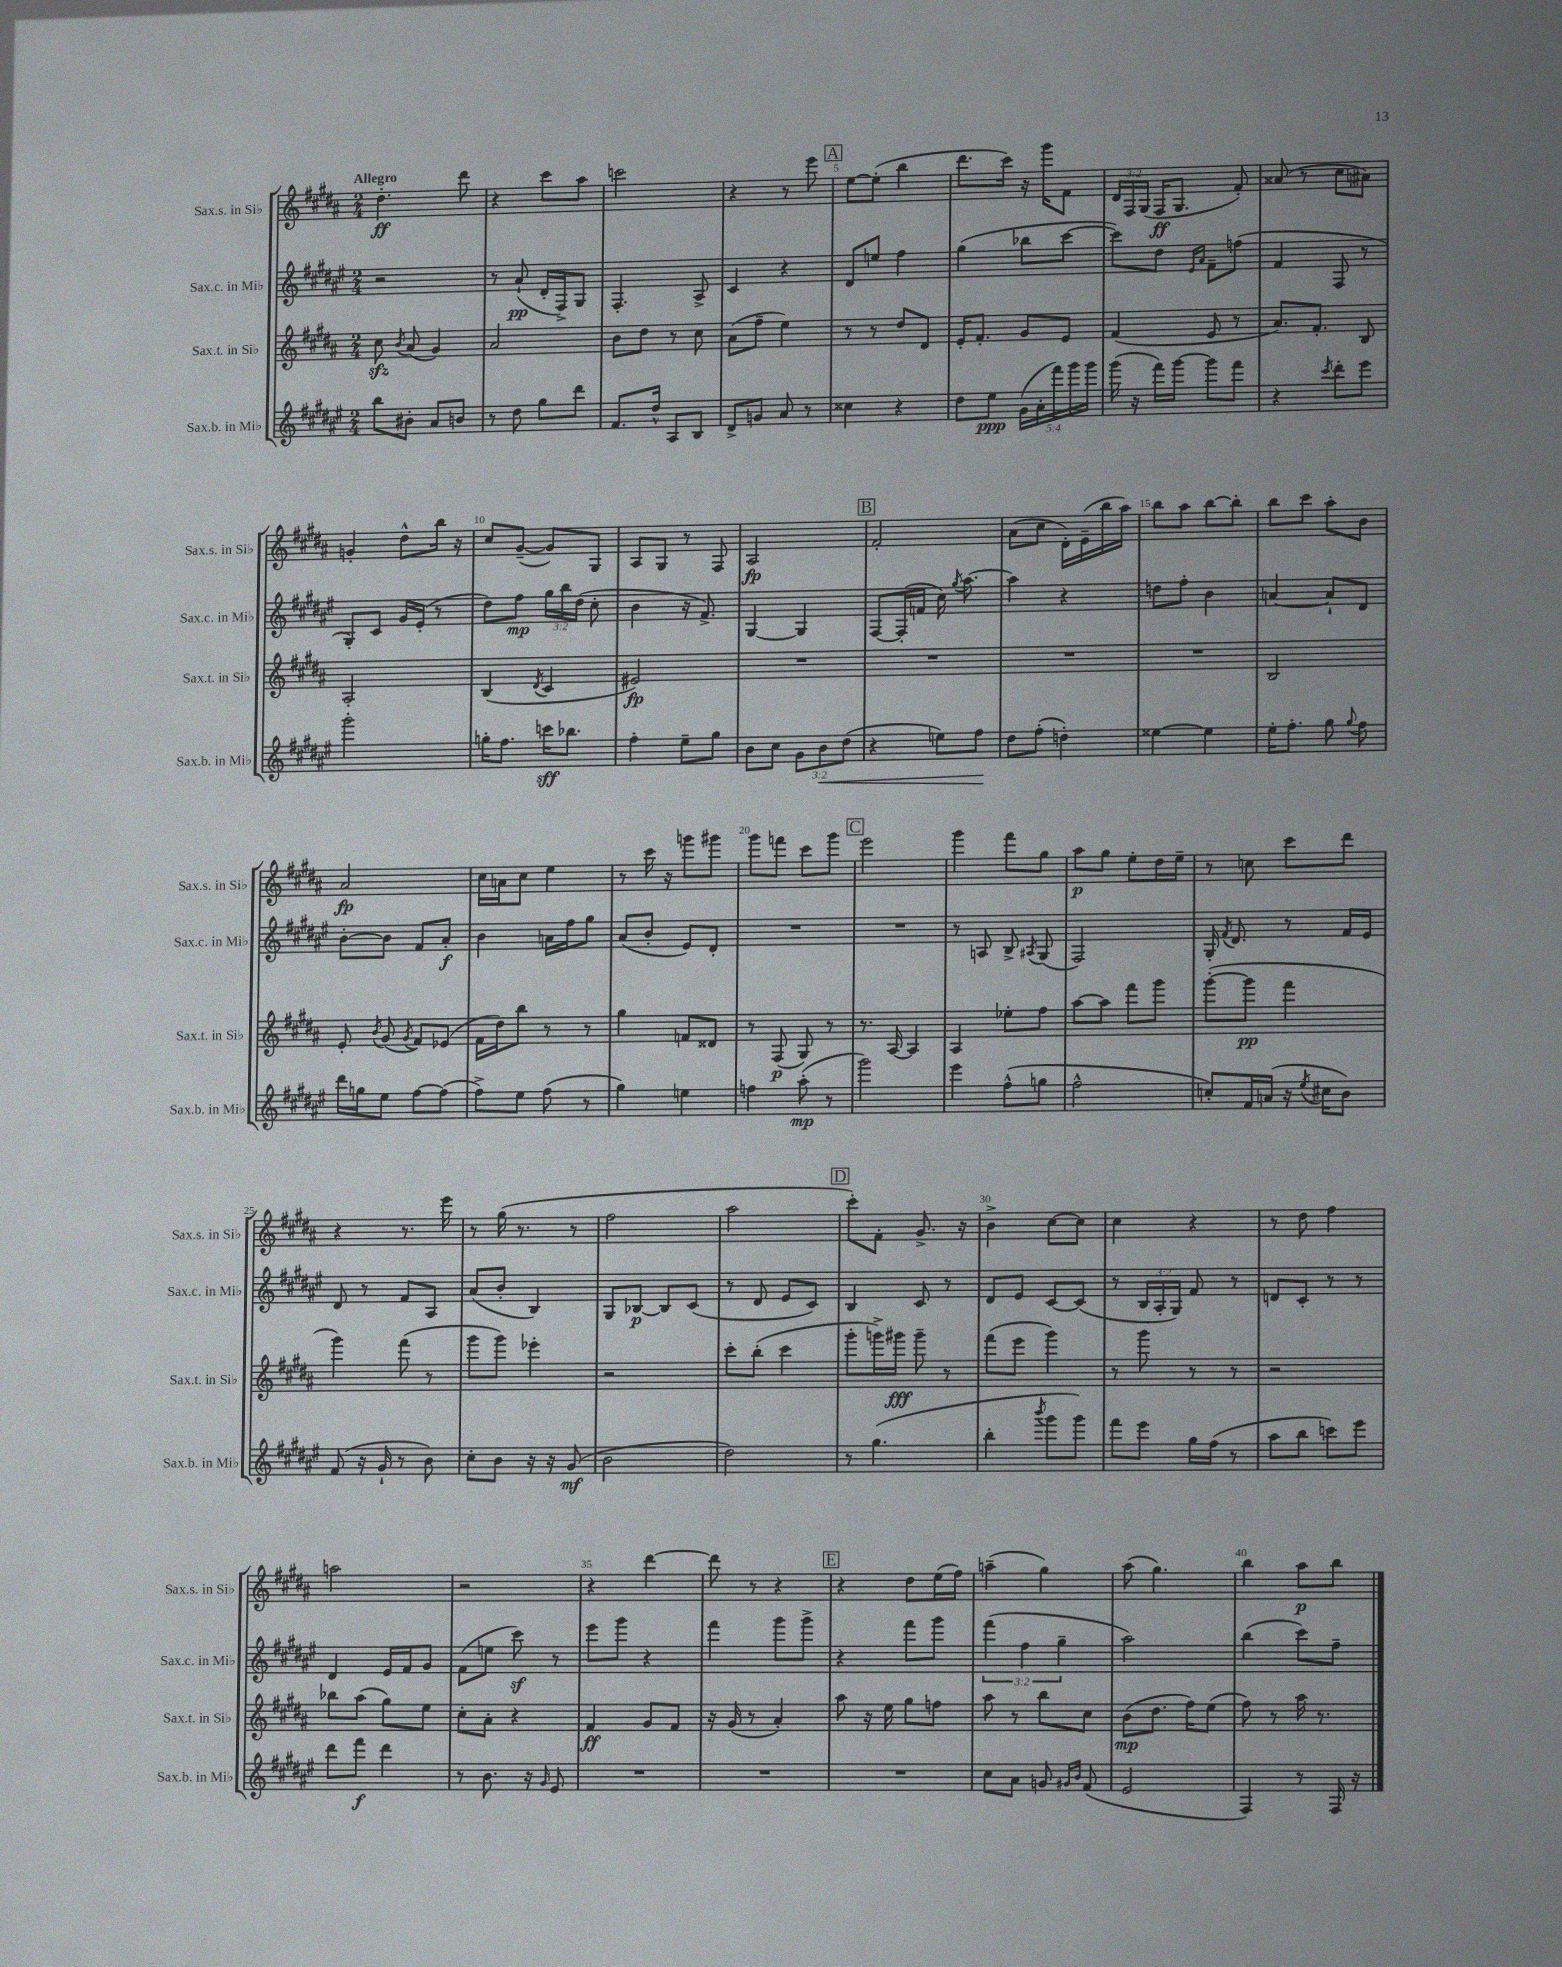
<<
\new StaffGroup <<
\new Staff = "s0" \with { instrumentName = "Sax.s. in Sib" shortInstrumentName = "Sax.s. in Sib" } {
    \clef treble \key b \major \numericTimeSignature \time 2/4 \override Staff.TupletNumber.text = #tuplet-number::calc-fraction-text \tempo "Allegro"
    \autoBeamOff dis''4.-.\ff dis'''8 |
    r4 cis'''8[ ais''8] |
    c'''2 |
    r4 r8 e'''8 |
    \mark \markup { \box "A" } e''8[~ e''8]-.( b''4 |
    dis'''8.[ cis'''16]) r16 gis'''16[ fis'8] |
    \tuplet 3/2 { dis'16[ fis16 gis16]( } fis16[\ff gis8.] fis'8-.) |
    aisis'8( r8 cis''8[ ais'8]) |
    g'4-. dis''8[-^ b''16] r16 |
    cis''8[ gis'8]~--( gis'8[) gis8] |
    ais8[ gis8] r8 fis8 |
    ais2\fp |
    \mark \markup { \box "B" } fis'2-. |
    ais'8[( cis''8] dis'16[-.) e'16--( b''16 ais''16]) |
    b''8[ ais''8] b''8[~ b''8]-. |
    b''8[ cis'''8] ais''8[-. b'8] |
    ais'2\fp |
    cis''16[ a'16 cis''8] e''4 |
    r8 cis'''16 r16 g'''8[ gis'''8] |
    gis'''8[ f'''8] cis'''8[ gis'''8] |
    \mark \markup { \box "C" } e'''2 |
    gis'''4 fis'''8[ gis''8] |
    ais''8[\p gis''8] e''8[-. dis''16 e''16]-- |
    r8 c''8 cis'''8[ dis'''8] |
    r4 r8. e'''16 |
    r8 gis''16( r8. r8 |
    fis''2 |
    ais''2 |
    \mark \markup { \box "D" } cis'''8[-.) fis'8]-. gis'8.-> r16 |
    b'4-> cis''8[~ cis''8] |
    cis''4 r4 |
    r8 dis''8 fis''4 |
    a''2 |
    r2 |
    r4 dis'''4~ |
    dis'''8 r8 r4 |
    \mark \markup { \box "E" } r4 dis''8[ e''16( fis''16]) |
    a''4--( gis''4) |
    ais''8( gis''4.) |
    b''4 ais''8[\p b''8] \bar "|." |
}
\new Staff = "s1" \with { instrumentName = "Sax.c. in Mib" shortInstrumentName = "Sax.c. in Mib" } {
    \clef treble \key fis \major \numericTimeSignature \time 2/4 \override Staff.TupletNumber.text = #tuplet-number::calc-fraction-text
    \autoBeamOff r2 |
    r8 ais'8-!\pp( dis'16[-. fis16->) gis8] |
    fis4.-. ais8-> |
    cis'4 r4 |
    \mark \markup { \box "A" } dis'8[ e''8] fis''4 |
    gis''4( bes''8[ cis'''8]~ |
    cis'''8[) dis''8] \grace { eis'16[ ais'16] } fis'8[-- f''8]( |
    fis'4 fis8 r8 |
    gis8[-.) cis'8] gis'16[ eis'16]-.( r8 |
    dis''8[) fis''8]\mp \tuplet 3/2 { gis''16[ b''16 dis''16]( } cis''8-. |
    b'4 r16 fis'8.->) |
    gis4~ gis4 |
    \mark \markup { \box "B" } fis8[~ fis16-.( f'16] cis''16) \acciaccatura { gis''8 } ais''8.~ |
    ais''4 r4 |
    d''8[ fis''8]-. b'4 |
    a'4~ a'8[-! dis'8] |
    b'8[~-. b'8] fis'8[ ais'8]-.\f |
    b'4 a'16[ fis''16 gis''8] |
    ais'8[( b'8]-. eis'8[) dis'8]-. |
    R2 |
    \mark \markup { \box "C" } R2 |
    r8 a8 b8-> \acciaccatura { ais8 } gis8( |
    fis2) |
    gis16-. \acciaccatura { fis'8 } dis'8. r8 fis'16[ eis'16] |
    dis'8 r8 fis'8[ ais8] |
    ais'8[( b'8]-. b4) |
    gis8[ bes8]~\p bes8[ cis'8]( |
    r8 dis'8 eis'8[ cis'8]) |
    \mark \markup { \box "D" } b4 cis'8 r8 |
    dis'8[ eis'8] cis'8[~ cis'8]( |
    r8 \tuplet 3/2 { b16[ ais16-. gis16]) } fis'8 r8 |
    d'8[ cis'8]-. r8 r8 |
    dis'4 eis'16[ fis'16 gis'8] |
    fis'8[( e''8] cis'''8\sf) r8 |
    eis'''8[ gis'''8] r4 |
    fis'''4 gis'''8[ gis'''8]-> |
    \mark \markup { \box "E" } r4 fis'''8[ gis'''8] |
    \tuplet 3/2 { fis'''4( fis''4 gis''4-- } |
    ais''2) |
    b''4( cis'''8[) fis''8]-- \bar "|." |
}
\new Staff = "s2" \with { instrumentName = "Sax.t. in Sib" shortInstrumentName = "Sax.t. in Sib" } {
    \clef treble \key b \major \numericTimeSignature \time 2/4
    \autoBeamOff cis''8\sfz \acciaccatura { b'8 } ais'8( gis'4) |
    ais'2 |
    b'8[ dis''8] r8 cis''8 |
    ais'8[( fis''8]-- e''4) |
    \mark \markup { \box "A" } r8 r8 dis''8[ dis'8] |
    e'16[-. fis'8.]-. gis'8[ e'8] |
    fis'4( e'8 r8 |
    ais'8.[) fis'8.]-. b8 |
    ais2-. |
    b4( \acciaccatura { dis'8 } cis'4 |
    eis'2\fp) |
    R2 |
    \mark \markup { \box "B" } R2 |
    R2 |
    R2 |
    b2 |
    e'8-. \acciaccatura { b'8 } gis'8( \acciaccatura { gis'8 } fis'8[) ees'8]( |
    fis'16[ dis''16) b''8] r8 r8 |
    gis''4 f'8[ disis'8] |
    r8 fis8\p( gis8) r8 |
    \mark \markup { \box "C" } r8. ais16~ ais4 |
    ais4 ees''8[-. fis''8] |
    ais''8[~ ais''8] fis'''8[ gis'''8] |
    gis'''8[~-.( gis'''8]\pp fis'''4 |
    gis'''4) fis'''8( r8 |
    gis'''8[ gis'''8]) ees'''4-. |
    r2 |
    cis'''8[-. b''8]-.( cis'''4 |
    \mark \markup { \box "D" } gis'''8[-. g'''16->) gis'''16]\fff gis'''8-- r8 |
    fis'''8[( e'''8] gis'''4) |
    r8 gis'''8 r8 r8 |
    r2 |
    bes''8[ ais''8]( gis''8[) e''8] |
    cis''8[-. ais'8]-. r4 |
    fis'4\ff gis'8[ fis'8] |
    r16 gis'16( r8 ais'4-.) |
    \mark \markup { \box "E" } ais''8 r16 e''16 gis''8[ f''8] |
    ais''8 r8 b''8[ cis''8] |
    b'8[\mp( dis''8.] fis''16[) e''8]( |
    fis''8) r8 ais''16 r8. \bar "|." |
}
\new Staff = "s3" \with { instrumentName = "Sax.b. in Mib" shortInstrumentName = "Sax.b. in Mib" } {
    \clef treble \key fis \major \numericTimeSignature \time 2/4 \override Staff.TupletNumber.text = #tuplet-number::calc-fraction-text
    \autoBeamOff b''8[ bis'8]-. ais'8[ b'8] |
    r8 dis''8 gis''8[ dis'''8] |
    fis'8.[ dis''16]-^ ais8[ b8] |
    dis'8[-> g'8] ais'8 r8 |
    \mark \markup { \box "A" } cisis''4 r4 |
    dis''8[ eis''8]\ppp \tuplet 5/4 { gis'16[( ais'16-. fis'''16) gis'''16 gis'''16] } |
    gis'''16( r16 fis'''16[) gis'''16]~ gis'''8[ fis'''8] |
    r4 \acciaccatura { cis'''8 } dis'''8[-. eis'''8] |
    gis'''2-. |
    g''16[-. fis''8.] c'''16[\sff bes''8.] |
    fis''4-. eis''8[-- gis''8] |
    b'8[ cis''8] \tuplet 3/2 { gis'8[ b'8\< dis''8]( } |
    \mark \markup { \box "B" } r4 e''8[) fis''8]\! |
    dis''8[ fis''8]-.( d''4-.) |
    eisis''4~ eisis''4 |
    eis''16[-. fis''8.]-. gis''8 \appoggiatura { gis''8 } fis''8 |
    dis'''16[ g''16 eis''8] fis''8[~ fis''8]( |
    fis''8[->) eis''8] fis''8( r8 |
    gis''4) e''4 |
    f''4 ais''8-.\mp( r8 |
    \mark \markup { \box "C" } gis'''2) |
    eis'''4 fis''8[-^( g''8] |
    fis''2-^ |
    c''8[-.) fis'16 a'16]( r16 \acciaccatura { eis''8 } cis''16[ b'8]) |
    fis'8( r16 gis'16-! r8 b'8) |
    cis''8[-. b'8] r16 r16 gis'8\mf( |
    b'2 |
    dis''2) |
    \mark \markup { \box "D" } r8 gis''4.( |
    b''4-. \acciaccatura { b'''8 } gis'''8[ gis'''8]) |
    fis'''8[ eis'''8] gis''16[ fis''16]( r8 |
    ais''8[ b''8] c'''8[) eis'''8] |
    dis'''8[ fis'''8]\f dis'''4 |
    r8 b'8. r16 \grace { gis'16 } eis'8 |
    R2 |
    R2 |
    \mark \markup { \box "E" } R2 |
    cis''8[ ais'8] g'8 \grace { gis'16[ b'16] } fis'8( |
    eis'2 |
    fis4) r8 fis16 r16 \bar "|." |
}
>>
>>
\layout { \context { \Score \override BarNumber.break-visibility = ##(#f #t #t) barNumberVisibility = #(every-nth-bar-number-visible 5) } }
